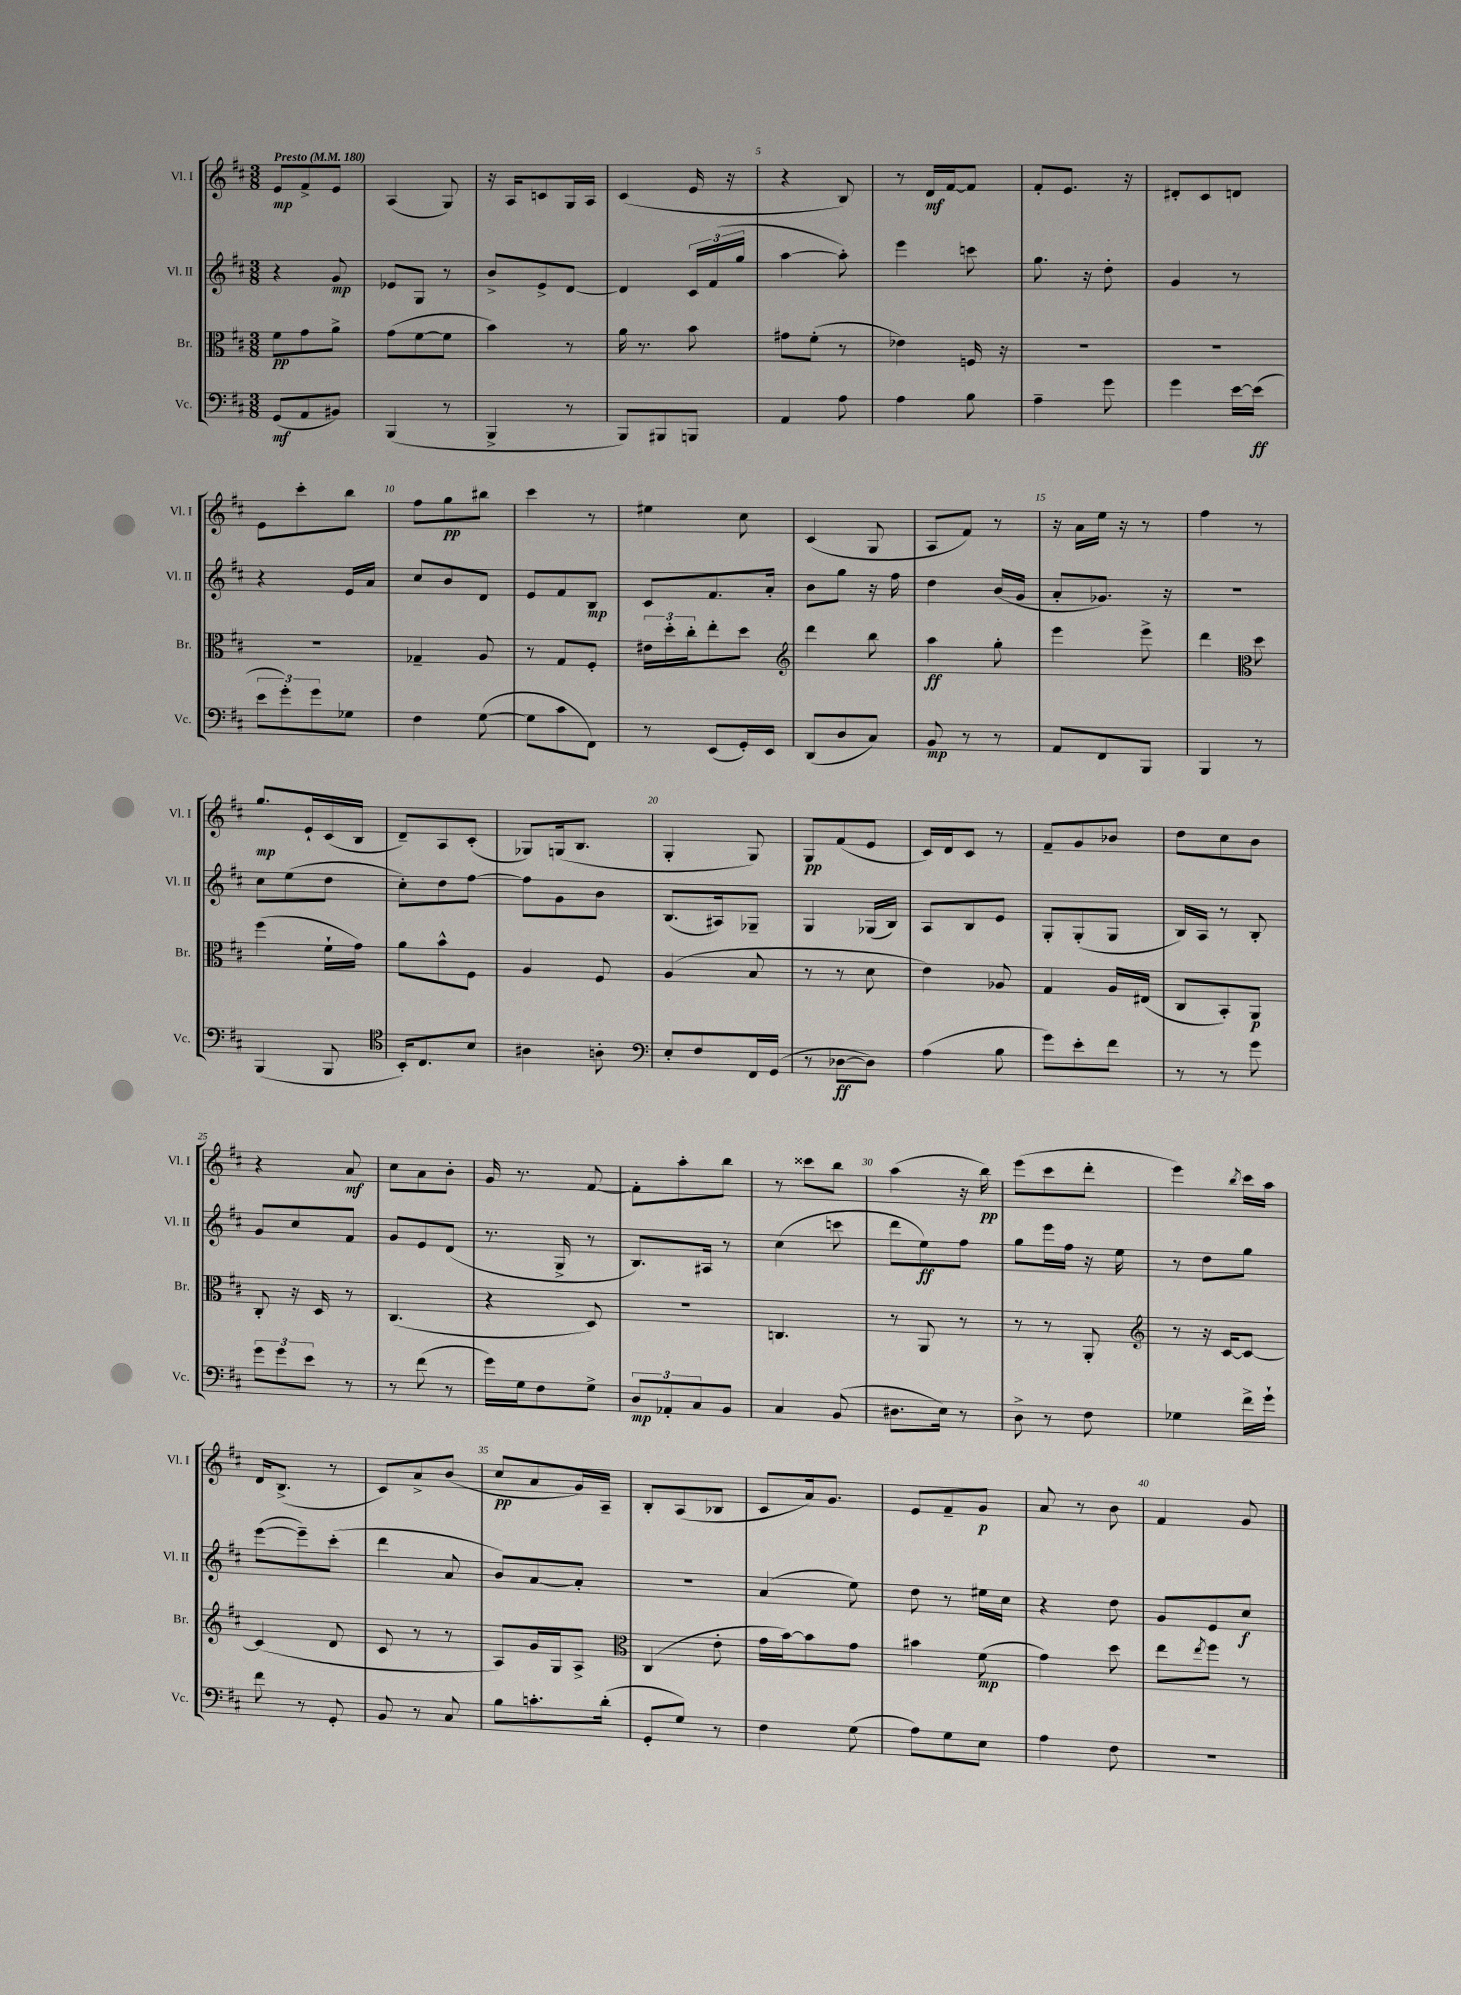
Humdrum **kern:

**kern	**dynam	**kern	**dynam	**kern	**dynam	**kern	**dynam
*part4	*part4	*part3	*part3	*part2	*part2	*part1	*part1
*staff4	*staff4	*staff3	*staff3	*staff2	*staff2	*staff1	*staff1
*I"Vc.	*	*I"Br.	*	*I"Vl. II	*	*I"Vl. I	*
*I'Vc.	*	*I'Br.	*	*I'Vl. II	*	*I'Vl. I	*
*clefF4	*	*clefC3	*	*clefG2	*	*clefG2	*
*k[f#c#]	*	*k[f#c#]	*	*k[f#c#]	*	*k[f#c#]	*
*M3/8	*	*M3/8	*	*M3/8	*	*M3/8	*
*MM180	*	*MM180	*	*MM180	*	*MM180	*
=1	=1	=1	=1	=1	=1	=1	=1
!	!	!	!	!	!	!LO:TX:a:B:t=Presto	!
(8GG/L	mf	8f#\L	pp	4r	.	8e/L	mp
8AA/	.	8g\	.	.	.	8f#^/	.
8BB#X/J)	.	8a^\J	.	8g/	mp	8e/J	.
=2	=2	=2	=2	=2	=2	=2	=2
(4BBB/	.	(8g\L	.	8e-X/L	.	(4A/	.
.	.	[8f#\	.	8G/J	.	.	.
8r	.	8f#\J]	.	8r	.	8G/)	.
=3	=3	=3	=3	=3	=3	=3	=3
4BBB^/	.	4b\)	.	8b^/L	.	16r	.
.	.	.	.	.	.	16A/KL	.
.	.	.	.	8e^/	.	8cn/	.
8r	.	8r	.	[8d/J	.	16G/L	.
.	.	.	.	.	.	16A/JJ	.
=4	=4	=4	=4	=4	=4	=4	=4
8BBB/L)	.	16a\	.	4d/]	.	(4c#/	.
.	.	8.r	.	.	.	.	.
8BBB#X/	.	.	.	.	.	.	.
8BBBn/J	.	8b\	.	24c#/LL	.	16e/	.
.	.	.	.	(24f#/	.	.	.
.	.	.	.	.	.	16r	.
.	.	.	.	24gg/JJ	.	.	.
=5	=5	=5	=5	=5	=5	=5	=5
4AA/	.	8g#X\L	.	[4aa\	.	4r	.
.	.	(8f#'\J	.	.	.	.	.
8A\	.	8r	.	8aa'\])	.	8B/)	.
=6	=6	=6	=6	=6	=6	=6	=6
4A\	.	4e-X\)	.	4eee\	.	8r	.
.	.	.	.	.	.	16d/LL	mf
.	.	.	.	.	.	[16f#/J	.
8B\	.	16Fn/	.	8cccn\	.	8f#/J]	.
.	.	16r	.	.	.	.	.
=7	=7	=7	=7	=7	=7	=7	=7
4A~\	.	4.r	.	8.gg\	.	8f#'/L	.
.	.	.	.	.	.	8.e/J	.
.	.	.	.	16r	.	.	.
8g\	.	.	.	8dd'\	.	.	.
.	.	.	.	.	.	16r	.
=8	=8	=8	=8	=8	=8	=8	=8
4g\	.	4.r	.	4g/	.	8d#X'/L	.
.	.	.	.	.	.	8c#/	.
[16e\LL	.	.	.	8r	.	8dn/J	.
(16e\JJ]	ff	.	.	.	.	.	.
!!LO:LB:g=z
=9	=9	=9	=9	=9	=9	=9	=9
12e\L	.	4.r	.	4r	.	8e\L	.
12g'\)	.	.	.	.	.	.	.
.	.	.	.	.	.	8ccc#'\	.
12g\	.	.	.	.	.	.	.
8G-X\J	.	.	.	16e/LL	.	8bb\J	.
.	.	.	.	16a/JJ	.	.	.
=10	=10	=10	=10	=10	=10	=10	=10
4F#\	.	4G-X~/	.	8cc#/L	.	8ff#\L	.
.	.	.	.	8b/	.	8gg\	pp
([8G\	.	8A/	.	8d/J	.	8bb#X\J	.
=11	=11	=11	=11	=11	=11	=11	=11
8G\L]	.	8r	.	8e/L	.	4ccc#\	.
8c#\	.	8G/L	.	8f#/	.	.	.
8FF#\J)	.	8F#'/J	.	8B/J	mp	8r	.
=12	=12	=12	=12	=12	=12	=12	=12
8r	.	24e#X\LL	.	8c#/L	.	4ee#X\	.
.	.	24dd'\	.	.	.	.	.
.	.	24cc#'\J	.	.	.	.	.
(8EE/L	.	8ee'\	.	8.f#/	.	.	.
16GG'/L)	.	8dd\J	.	.	.	8cc#\	.
16EE/JJ	.	.	.	16a'/Jk	.	.	.
=13	=13	=13	=13	=13	=13	=13	=13
*	*	*clefG2	*	*	*	*	*
(8DD/L	.	4ddd\	.	8b\L	.	(4c#/	.
8D/	.	.	.	8gg\J	.	.	.
8C#/J)	.	8bb\	.	16r	.	8G/	.
.	.	.	.	16ff#\	.	.	.
=14	=14	=14	=14	=14	=14	=14	=14
8BB/	mp	4aa\	ff	4dd\	.	8A/L	.
8r	.	.	.	.	.	8f#/J)	.
8r	.	8gg'\	.	(16b/LL	.	8r	.
.	.	.	.	16g/JJ	.	.	.
=15	=15	=15	=15	=15	=15	=15	=15
8AA/L	.	4eee\	.	8a'/L	.	16r	.
.	.	.	.	.	.	16a\LL	.
8FF#/	.	.	.	8.g-X/J)	.	16ee\JJ	.
.	.	.	.	.	.	16r	.
8BBB/J	.	8eee^\	.	.	.	8r	.
.	.	.	.	16r	.	.	.
=16	=16	=16	=16	=16	=16	=16	=16
4BBB/	.	4ddd\	.	4.r	.	4ff#\	.
*	*	*clefC3	*	*	*	*	*
8r	.	8dd\	.	.	.	8r	.
!!LO:LB:g=z
=17	=17	=17	=17	=17	=17	=17	=17
(4BBB/	.	(4ff#\	.	8cc#\L	.	8.gg/L	mp
.	.	.	.	(8ee\	.	.	.
.	.	.	.	.	.	16e`/L	.
8BBB/	.	16f#`\LL	.	8dd\J	.	(16c#/	.
.	.	16g\JJ)	.	.	.	16B/JJ	.
=18	=18	=18	=18	=18	=18	=18	=18
*clefC4	*	*	*	*	*	*	*
16BB'/KL)	.	8a\L	.	8cc#'\L)	.	8d~/L)	.
8.C#/	.	.	.	.	.	.	.
.	.	8b^^\	.	8dd\	.	8A/	.
8B/J	.	8F#\J	.	[8ff#\J	.	(8c#'/J	.
=19	=19	=19	=19	=19	=19	=19	=19
4A#X\	.	4A/	.	8ff#\L]	.	8G-X/L)	.
.	.	.	.	8g\	.	(16Gn/k	.
.	.	.	.	.	.	8.B/J	.
8An'\	.	8F#/	.	8b\J	.	.	.
=20	=20	=20	=20	=20	=20	=20	=20
*clefF4	*	*	*	*	*	*	*
8E'/L	.	(4A/	.	(8.B/L	.	4G'/	.
8F#/	.	.	.	.	.	.	.
.	.	.	.	16A#X/k)	.	.	.
16FF#/L	.	8B/	.	8G-X~/J	.	8G/)	.
(16GG/JJ	.	.	.	.	.	.	.
=21	=21	=21	=21	=21	=21	=21	=21
8r	.	8r	.	4G/	.	8G/L	pp
[8D-X\L	ff	8r	.	.	.	(8f#/	.
8D-\J])	.	8d\	.	(16G-X/LL	.	8e/J	.
.	.	.	.	16B/JJ)	.	.	.
=22	=22	=22	=22	=22	=22	=22	=22
(4A\	.	4e\)	.	8A/L	.	16c#/LL)	.
.	.	.	.	.	.	16d/J	.
.	.	.	.	8B/	.	8c#/J	.
8B\	.	8A-X/	.	8e/J	.	8r	.
=23	=23	=23	=23	=23	=23	=23	=23
8g\L)	.	4G/	.	8G'/L	.	8f#~/L	.
8e'\	.	.	.	(8G'/	.	8g/	.
8f#\J	.	16A/LL	.	8G/J	.	8b-X/J	.
.	.	(16E#X/JJ	.	.	.	.	.
=24	=24	=24	=24	=24	=24	=24	=24
8r	.	8C#/L	.	16B/LL)	.	8dd\L	.
.	.	.	.	16A/JJ	.	.	.
8r	.	8BB'/)	.	8r	.	8cc#\	.
8g\	.	8AA/J	p	8B'/	.	8b\J	.
!!LO:LB:g=z
=25	=25	=25	=25	=25	=25	=25	=25
12g\L	.	8C#'/	.	8g/L	.	4r	.
12g\	.	.	.	.	.	.	.
.	.	16r	.	8cc#/	.	.	.
12e\J	.	.	.	.	.	.	.
.	.	16D/	.	.	.	.	.
8r	.	8r	.	8f#/J	.	8a/	mf
=26	=26	=26	=26	=26	=26	=26	=26
8r	.	(4.C#/	.	8g/L	.	8cc#\L	.
(8f#\	.	.	.	8e/	.	8a\	.
8r	.	.	.	(8d/J	.	8b'\J	.
=27	=27	=27	=27	=27	=27	=27	=27
16g\LL)	.	4r	.	8.r	.	16g/	.
16G\J	.	.	.	.	.	8.r	.
8F#\	.	.	.	.	.	.	.
.	.	.	.	16G^/	.	.	.
8G^\J	.	8D/)	.	8r	.	[8f#/	.
=28	=28	=28	=28	=28	=28	=28	=28
12D/L	mp	4.r	.	8.B/L)	.	8f#'\L]	.
12AA-X'/	.	.	.	.	.	.	.
.	.	.	.	.	.	8aa'\	.
12C#/	.	.	.	.	.	.	.
.	.	.	.	16A#X/Jk	.	.	.
8BB/J	.	.	.	8r	.	8bb\J	.
=29	=29	=29	=29	=29	=29	=29	=29
4C#/	.	4.Cn/	.	(4cc#\	.	8r	.
.	.	.	.	.	.	8ccc##X\L	.
(8BB/	.	.	.	8cccn\	.	8bb\J	.
=30	=30	=30	=30	=30	=30	=30	=30
8.D#X\L	.	8r	.	8ddd\L	.	(4aa\	.
.	.	8AA/	.	8ee\)	ff	.	.
16E\Jk)	.	.	.	.	.	.	.
8r	.	8r	.	8ff#\J	.	16r	.
.	.	.	.	.	.	16bb\)	pp
=31	=31	=31	=31	=31	=31	=31	=31
8D^\	.	8r	.	8gg\L	.	(8eee\L	.
8r	.	8r	.	16eee\L	.	8ccc#\	.
.	.	.	.	16ff#\JJ	.	.	.
8F#\	.	8AA'/	.	16r	.	8ddd'\J	.
.	.	.	.	16ee\	.	.	.
=32	=32	=32	=32	=32	=32	=32	=32
*	*	*clefG2	*	*	*	*	*
4G-X\	.	8r	.	8r	.	4eee\)	.
.	.	16r	.	8dd\L	.	.	.
.	.	[16c#/KL	.	.	.	.	.
.	.	.	.	.	.	8qbb/	.
16f#^\LL	.	8c#/J_	.	8gg\J	.	16ccc#\LL	.
16g`\JJ	.	.	.	.	.	16aa\JJ	.
!!LO:LB:g=z
=33	=33	=33	=33	=33	=33	=33	=33
8f#\	.	(4c#/]	.	([8eee\L	.	16d/KL	.
.	.	.	.	.	.	(8.B^/J	.
8r	.	.	.	8eee~\])	.	.	.
8GG'/	.	8d/	.	(8ccc#'\J	.	8r	.
=34	=34	=34	=34	=34	=34	=34	=34
8BB/	.	8c#/	.	4ddd\	.	8c#/L)	.
8r	.	8r	.	.	.	8a^/	.
8C#/	.	8r	.	8a/	.	(8b/J	.
=35	=35	=35	=35	=35	=35	=35	=35
8B\L	.	8A/L)	.	8b/L)	.	8cc#/L	pp
8.cn'\	.	16g/L	.	[8a/	.	8a/	.
.	.	16G/J	.	.	.	.	.
.	.	8A^/J	.	8a'/J]	.	16g/L)	.
(16d'\Jk	.	.	.	.	.	16A~/JJ	.
=36	=36	=36	=36	=36	=36	=36	=36
*	*	*clefC3	*	*	*	*	*
8GG'/L	.	(4C#/	.	4.r	.	8B'/L	.
8G/J)	.	.	.	.	.	(8A/	.
8r	.	8e'\	.	.	.	8B-X/J	.
=37	=37	=37	=37	=37	=37	=37	=37
4F#\	.	16g\LL	.	(4a/	.	8c#/L	.
.	.	[16b\J)	.	.	.	.	.
.	.	8b\]	.	.	.	16a/k)	.
.	.	.	.	.	.	8.g/J	.
(8G\	.	8g\J	.	8ee\)	.	.	.
=38	=38	=38	=38	=38	=38	=38	=38
8A\L)	.	4b#X\	.	8dd\	.	8e/L	.
8G\	.	.	.	8r	.	8f#~/	.
8E\J	.	(8f#\	mp	16ee#X\LL	.	8g/J	p
.	.	.	.	16cc#\JJ	.	.	.
=39	=39	=39	=39	=39	=39	=39	=39
4A\	.	4g\)	.	4r	.	8a/	.
.	.	.	.	.	.	8r	.
8F#\	.	8dd\	.	8dd\	.	8b\	.
=40	=40	=40	=40	=40	=40	=40	=40
4.r	.	8ee\L	.	8g/L	.	4f#/	.
.	.	8qee/	.	.	.	.	.
.	.	8ff#\J	.	8e/	.	.	.
.	.	8r	.	8cc#/J	f	8g/	.
==	==	==	==	==	==	==	==
*-	*-	*-	*-	*-	*-	*-	*-
